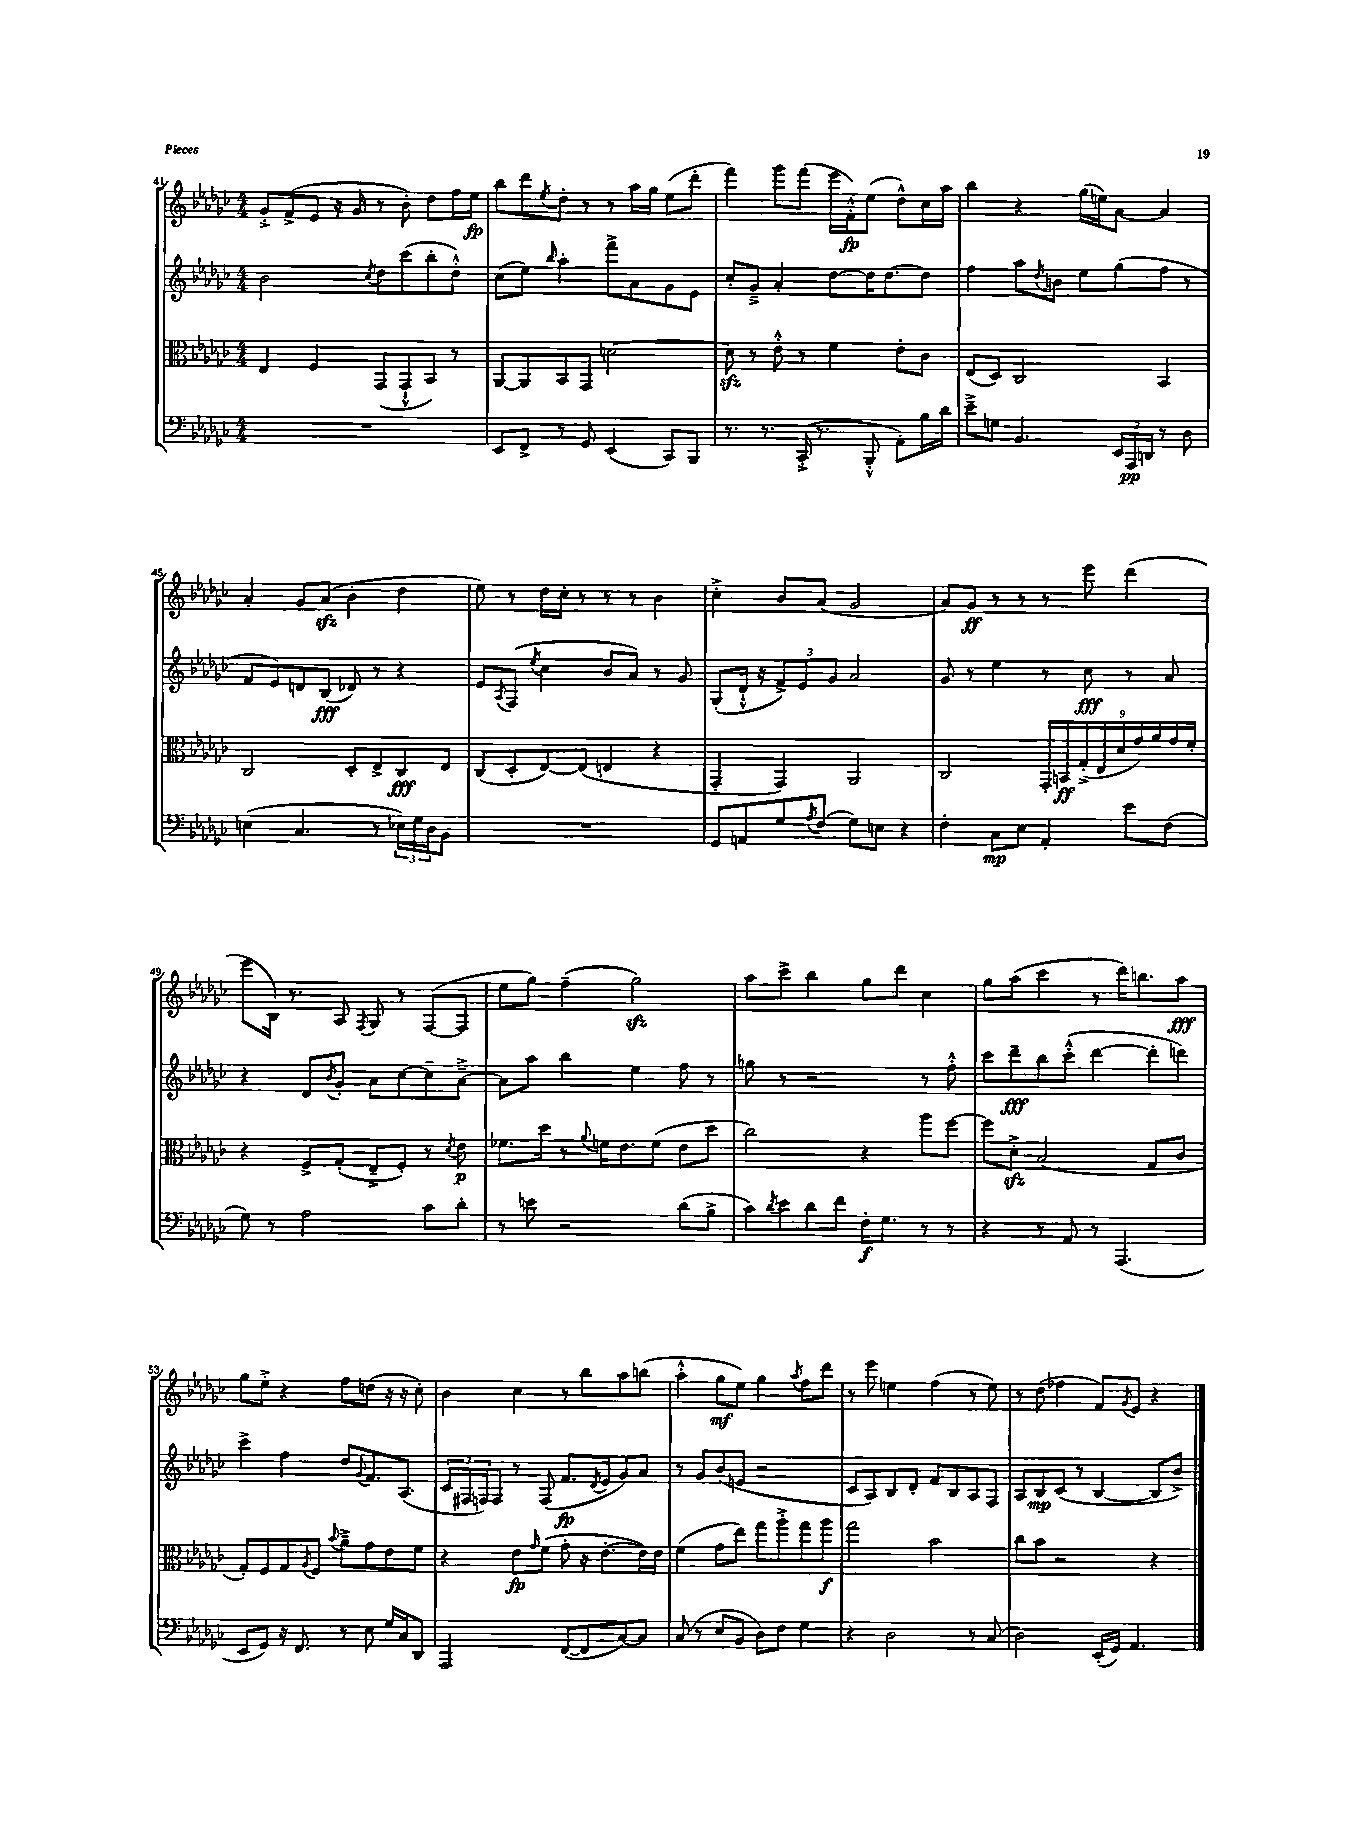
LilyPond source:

<<
\new StaffGroup <<
\new Staff = "s0" {
    \clef treble \key ges \major \numericTimeSignature \time 4/4
    ges'8-.-> f'8->( ees'8 r16 ges'16 r8 bes'8-.) des''8 f''16 ees''16\fp |
    bes''8 des'''8 \acciaccatura { ees''8 } des''8-. r8 r8 aes''16 ges''16 ees''8( des'''8-. |
    f'''4) ges'''8 f'''8( ees'''16 f'16-.-^\fp) ees''8( des''8-^) ces''16 aes''16 |
    bes''4 r4 ges''16( e''16) aes'8~ aes'4 |
    aes'4-. ges'8 aes'8\sfz( bes'4-. des''4 |
    ees''8) r8 des''16 ces''16-. r8 r8 r8 bes'4 |
    ces''4-.-> bes'8 aes'8( ges'2 |
    aes'8) ges'8\ff r8 r8 r8 ees'''8 des'''4( |
    ees'''8 bes16) r8. aes8 \acciaccatura { f8 } ges8 r8 f8~( f8 |
    ees''8 ges''8) f''4--( ges''2\sfz) |
    aes''8 ces'''8-> bes''4 ges''8 des'''8 ces''4 |
    ges''8 aes''8( ces'''4 r8 des'''16) b''8. aes''8\fff |
    ges''8 ees''8-.-> r4 f''8 d''8( r16 r16 ces''8-.) |
    bes'4 ces''4 r8 bes''8 aes''8 b''8( |
    aes''4-.-^ ges''8\mf ees''8) ges''4 \acciaccatura { aes''8 } f''8 des'''8 |
    r8 ees'''8 e''4 f''4( r8 e''8) |
    r8 des''8( fes''4 f'8) \acciaccatura { ges'8 } ees'8 r4 \bar "|." |
}
\new Staff = "s1" {
    \clef treble \key ges \major \numericTimeSignature \time 4/4
    bes'2 \acciaccatura { ces''8 } des''8 ces'''8( bes''8-. des''8-.-^) |
    ces''8( ees''8) \grace { bes''16 } aes''4-. f'''8-> aes'8 ges'8 ees'8 |
    ces''8-. ges'8---> aes'4-. des''8~ des''16 des''8.~ des''8 |
    f''4 aes''8 \acciaccatura { des''8 } b'8 ees''8 ges''8( f''8 r8 |
    f'8 ees'8) d'8 bes8\fff( des'8) r8 r4 |
    ees'8 \acciaccatura { aes8 } f8( \acciaccatura { ees''8 } ces''4 bes'8 aes'8) r8 ges'8 |
    ges8-.( des'16-!-^ r16 \tuplet 3/2 { f'8->) ees'8 ges'8 } aes'2 |
    ges'8 r8 ees''4 r8 ces''8\fff r8 aes'8 |
    r4 des'8 \acciaccatura { bes'8 } ges'8-. aes'8 ces''8~ ces''8-- aes'8~---> |
    aes'8 aes''8 bes''4 ees''4 f''8 r8 |
    g''8 r8 r2 r8 f''8-.-^ |
    ces'''8 des'''8--\fff bes''8 ces'''8-.-^( des'''4~ des'''8-. d'''8) |
    ces'''4-> f''4 des''8 \appoggiatura { ges'8 } f'8. aes8.( |
    \tuplet 3/2 { ces'16 fis16 f16) } f8 r8 f8( f'8.\fp \acciaccatura { des'8 } ees'16 ges'8) aes'8 |
    r8 ges'8 bes'8( e'8 r2 |
    ces'8 aes8) bes8 des'8-. f'8 bes8 aes8 f8 |
    aes8 bes8\mp ces'8( r8 bes4~ bes8 bes'8->) \bar "|." |
}
\new Staff = "s2" {
    \clef alto \key ges \major \numericTimeSignature \time 4/4
    ees4 f4 ges,8( ges,8-!-^ bes,8) r8 |
    aes,8~ aes,8 bes,8 ges,8 d'2~ |
    d'8\sfz r8 ees'8-.-^ r8 f'4 ees'8-. ces'8 |
    ees8( des8) ces2 bes,4 |
    ces2 des8-. ees8-> ces8\fff ees8 |
    ces8( des8-. ees8~) ees8( e4 r4 |
    ges,4-. ges,4) aes,2 |
    ces2 \tuplet 9/8 { ges,16-. b,16\ff ges16-.->( ees16 des'16 ges'16) aes'16 ges'16 f'16-. } |
    r4 f8-> ges8-.( ees8---> f8-.) r8 \acciaccatura { des'8 } ees'8\p |
    fes'8. des''16 r8 \appoggiatura { aes'8 } f'16 ees'8. f'8( ees'8 des''8 |
    ces''2) r4 aes''8 f''8~ |
    f''8 des'8-.->\sfz bes2( ges8 ces'8 |
    ges8-.) f8 ges8 \acciaccatura { aes8 } f8 \appoggiatura { bes'8 } aes'8---> ges'8 ees'8 f'8 |
    r4 ees'8\fp \grace { ges'16 } f'8( ges'8-. r16 ees'8.~-. ees'16) ees'16 |
    f'4( ges'8 ees''8) ges''8 aes''8-.-> ges''8 aes''8\f |
    ges''2 bes'2 |
    ces''8 bes'8 r2 r4 \bar "|." |
}
\new Staff = "s3" {
    \clef bass \key ges \major \numericTimeSignature \time 4/4
    R1 |
    ees,8 f,8-> r8 ges,8 ees,4( ces,8) bes,,8 |
    r8. r8. ces,16-.->( r8. bes,,8-.-^ aes,8-.) bes16 des'16 |
    ees'8---> g8 bes,4. \tuplet 3/2 { ees,16 aes,,16\pp d,16 } r8 des8 |
    e4( ces4. r8 \tuplet 3/2 { ees16) ges16 des16 } bes,8 |
    R1 |
    ges,8 a,8 ges8 \acciaccatura { aes8 } f8( ges8) e8 r4 |
    f4-. ces8\mp ees8 aes,4-. ees'8 f8( |
    ges8) r8 aes2 ces'8 des'8-. |
    r8 e'8 r2 des'8( bes8-> |
    ces'8) \acciaccatura { des'8 } ees'8 des'8 f'8 f16-.\f ges8. r8 r8 |
    r4 r8 aes,8 r8 aes,,4.( |
    ees,8 ges,8) r16 f,8. r8 ees8 ges16 ces16 des,8 |
    aes,,2 f,8~( f,8 ces8~) ces8 |
    ces8( r8 ees8 bes,8 des8) f8 ges4 |
    r4 des2 r8 ces8( |
    des2) ees,16-.( ges,16) aes,4. \bar "|." |
}
>>
>>
\layout { \context { \Score currentBarNumber = #41 } }
